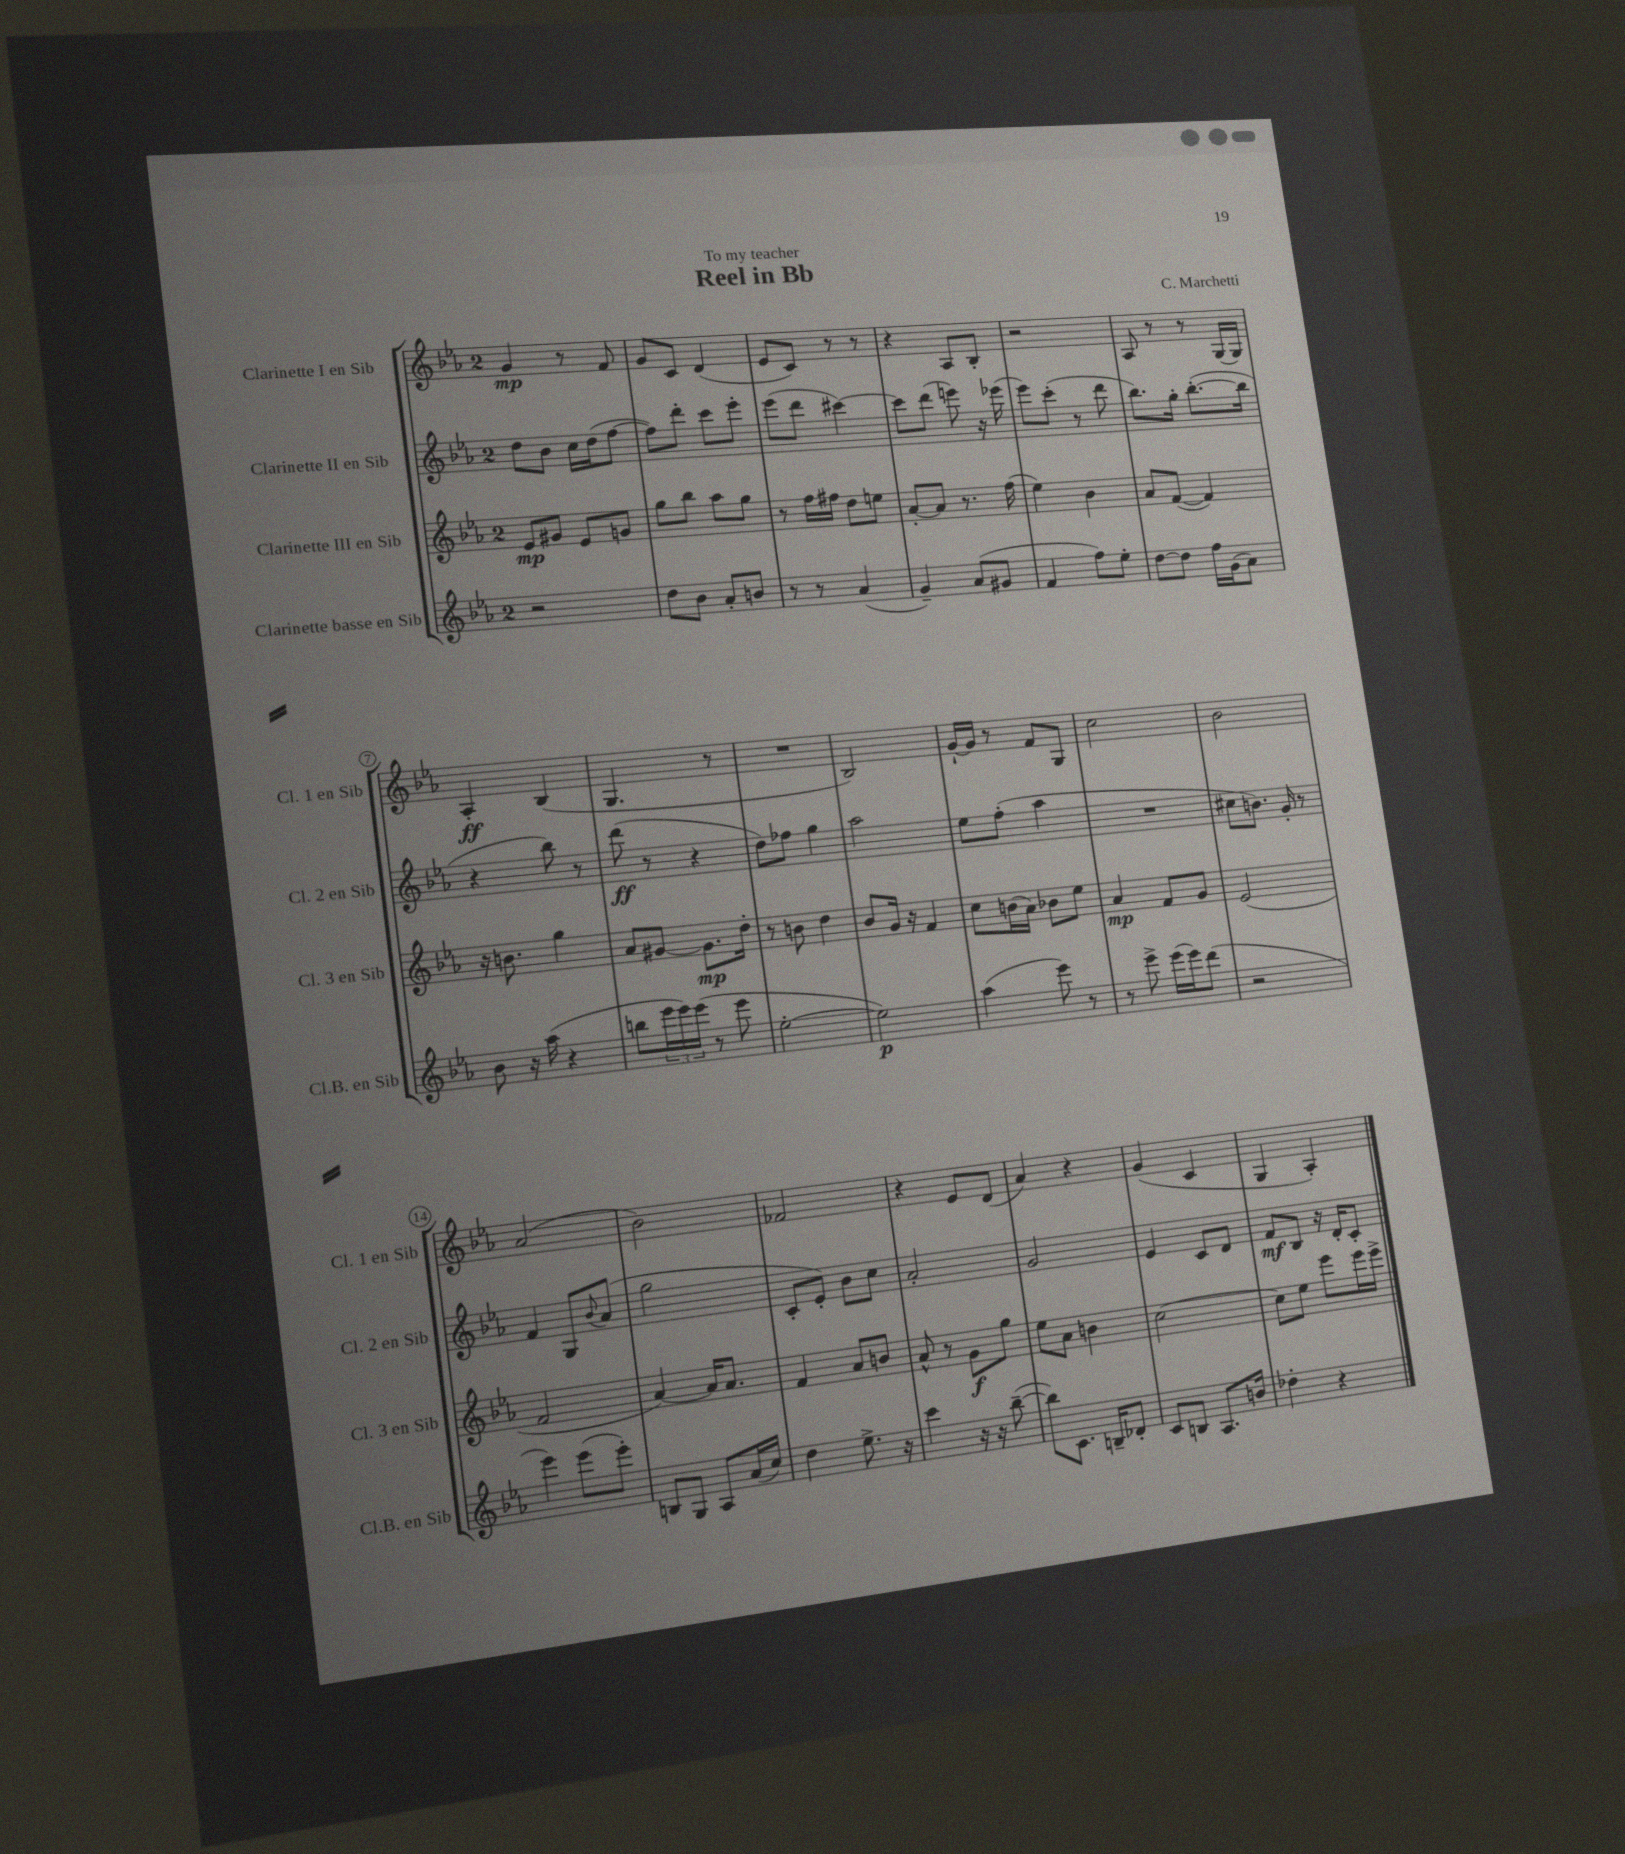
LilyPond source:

\header { title = "Reel in Bb" composer = "C. Marchetti" dedication = "To my teacher" }
<<
\new StaffGroup <<
\new Staff = "s0" \with { instrumentName = "Clarinette I en Sib" shortInstrumentName = "Cl. 1 en Sib" } {
    \clef treble \key ees \major \once \override Staff.TimeSignature.style = #'single-digit \time 2/4
    g'4\mp r8 f'8 |
    g'8 c'8 d'4( |
    ees'8 c'8) r8 r8 |
    r4 aes8 bes8-. |
    r2 |
    aes8 r8 r8 g16( g16) |
    aes4-.\ff bes4( |
    g4. r8 |
    R2 |
    bes2) |
    g'16~-! g'16 r8 f'8 g8 |
    c''2 |
    bes'2 |
    aes'2( |
    bes'2) |
    fes'2 |
    r4 ees'8 d'8( |
    aes'4) r4 |
    g'4( c'4 |
    g4 aes4-.) \bar "|." |
}
\new Staff = "s1" \with { instrumentName = "Clarinette II en Sib" shortInstrumentName = "Cl. 2 en Sib" } {
    \clef treble \key ees \major \once \override Staff.TimeSignature.style = #'single-digit \time 2/4
    d''8 bes'8 c''16 d''16( f''8~ |
    f''8) d'''8-. c'''8 ees'''8-. |
    ees'''8( d'''8 cis'''4~) |
    cis'''8 d'''8( e'''8) r16 ees'''16( |
    ees'''8) c'''8-.( r8 d'''8 |
    bes''8.) g''16-. bes''8.~-.( bes''16 |
    r4 bes''8) r8 |
    d'''8\ff( r8 r4 |
    d''8) fes''8 g''4 |
    aes''2 |
    ees''8 f''8-.( aes''4 |
    R2 |
    cis''8 b'8.) g'16-. r8 |
    f'4 g8 \appoggiatura { bes'8 } aes'8( |
    g''2 |
    c'8-. ees'8-.) bes'8 c''8 |
    aes'2-. |
    g'2 |
    ees'4 c'8 d'8 |
    f'8\mf bes8 r16 d'16-. c'8-. \bar "|." |
}
\new Staff = "s2" \with { instrumentName = "Clarinette III en Sib" shortInstrumentName = "Cl. 3 en Sib" } {
    \clef treble \key ees \major \once \override Staff.TimeSignature.style = #'single-digit \time 2/4
    ees'8\mp gis'8 ees'8 g'8 |
    g''8 bes''8 aes''8 g''8 |
    r8 f''16 fis''16 d''8 e''8 |
    aes'8~-. aes'8 r8. f''16( |
    ees''4) bes'4 |
    aes'8 f'8~( f'4) |
    r16 b'8. g''4 |
    aes'8 gis'8~ gis'8.\mp d''16-. |
    r8 b'8 d''4 |
    bes'8 g'16 r16 f'4 |
    c''8 b'16( aes'16) bes'8 ees''8 |
    aes'4\mp f'8 g'8 |
    ees'2( |
    f'2 |
    aes'4~) aes'16 aes'8. |
    f'4 aes'8 b'8 |
    aes'8-^ r8 g'8\f g''8 |
    ees''8 aes'8 b'4 |
    c''2~ |
    c''8 ees''8 ees'''8 ees'''16 ees'''16-> \bar "|." |
}
\new Staff = "s3" \with { instrumentName = "Clarinette basse en Sib" shortInstrumentName = "Cl.B. en Sib" } {
    \clef treble \key ees \major \once \override Staff.TimeSignature.style = #'single-digit \time 2/4
    r2 |
    d''8 bes'8 aes'8-. b'8 |
    r8 r8 aes'4( |
    g'4--) aes'8( gis'8 |
    f'4 f''8) ees''8-. |
    d''8~ d''8 f''16 g'16( aes'8) |
    bes'8 r16 aes''16( r4 |
    b''8 \tuplet 3/2 { ees'''16 ees'''16) ees'''16( } r8 ees'''8 |
    ees''2~-. |
    ees''2\p) |
    aes''4( ees'''8) r8 |
    r8 ees'''8-> ees'''16( ees'''16) d'''8( |
    r2 |
    ees'''4) ees'''8( ees'''8-.) |
    b8 g8 aes8 aes'16( c''16) |
    d''4 ees''8.-> r16 |
    c'''4 r16 r16 bes''8~--( |
    bes''8) c'8. b16-- des'8-. |
    c'8 b8 aes8. b'16 |
    des''4-. r4 \bar "|." |
}
>>
>>
\layout { \context { \Score \override BarNumber.stencil = #(make-stencil-circler 0.1 0.3 ly:text-interface::print) } }
